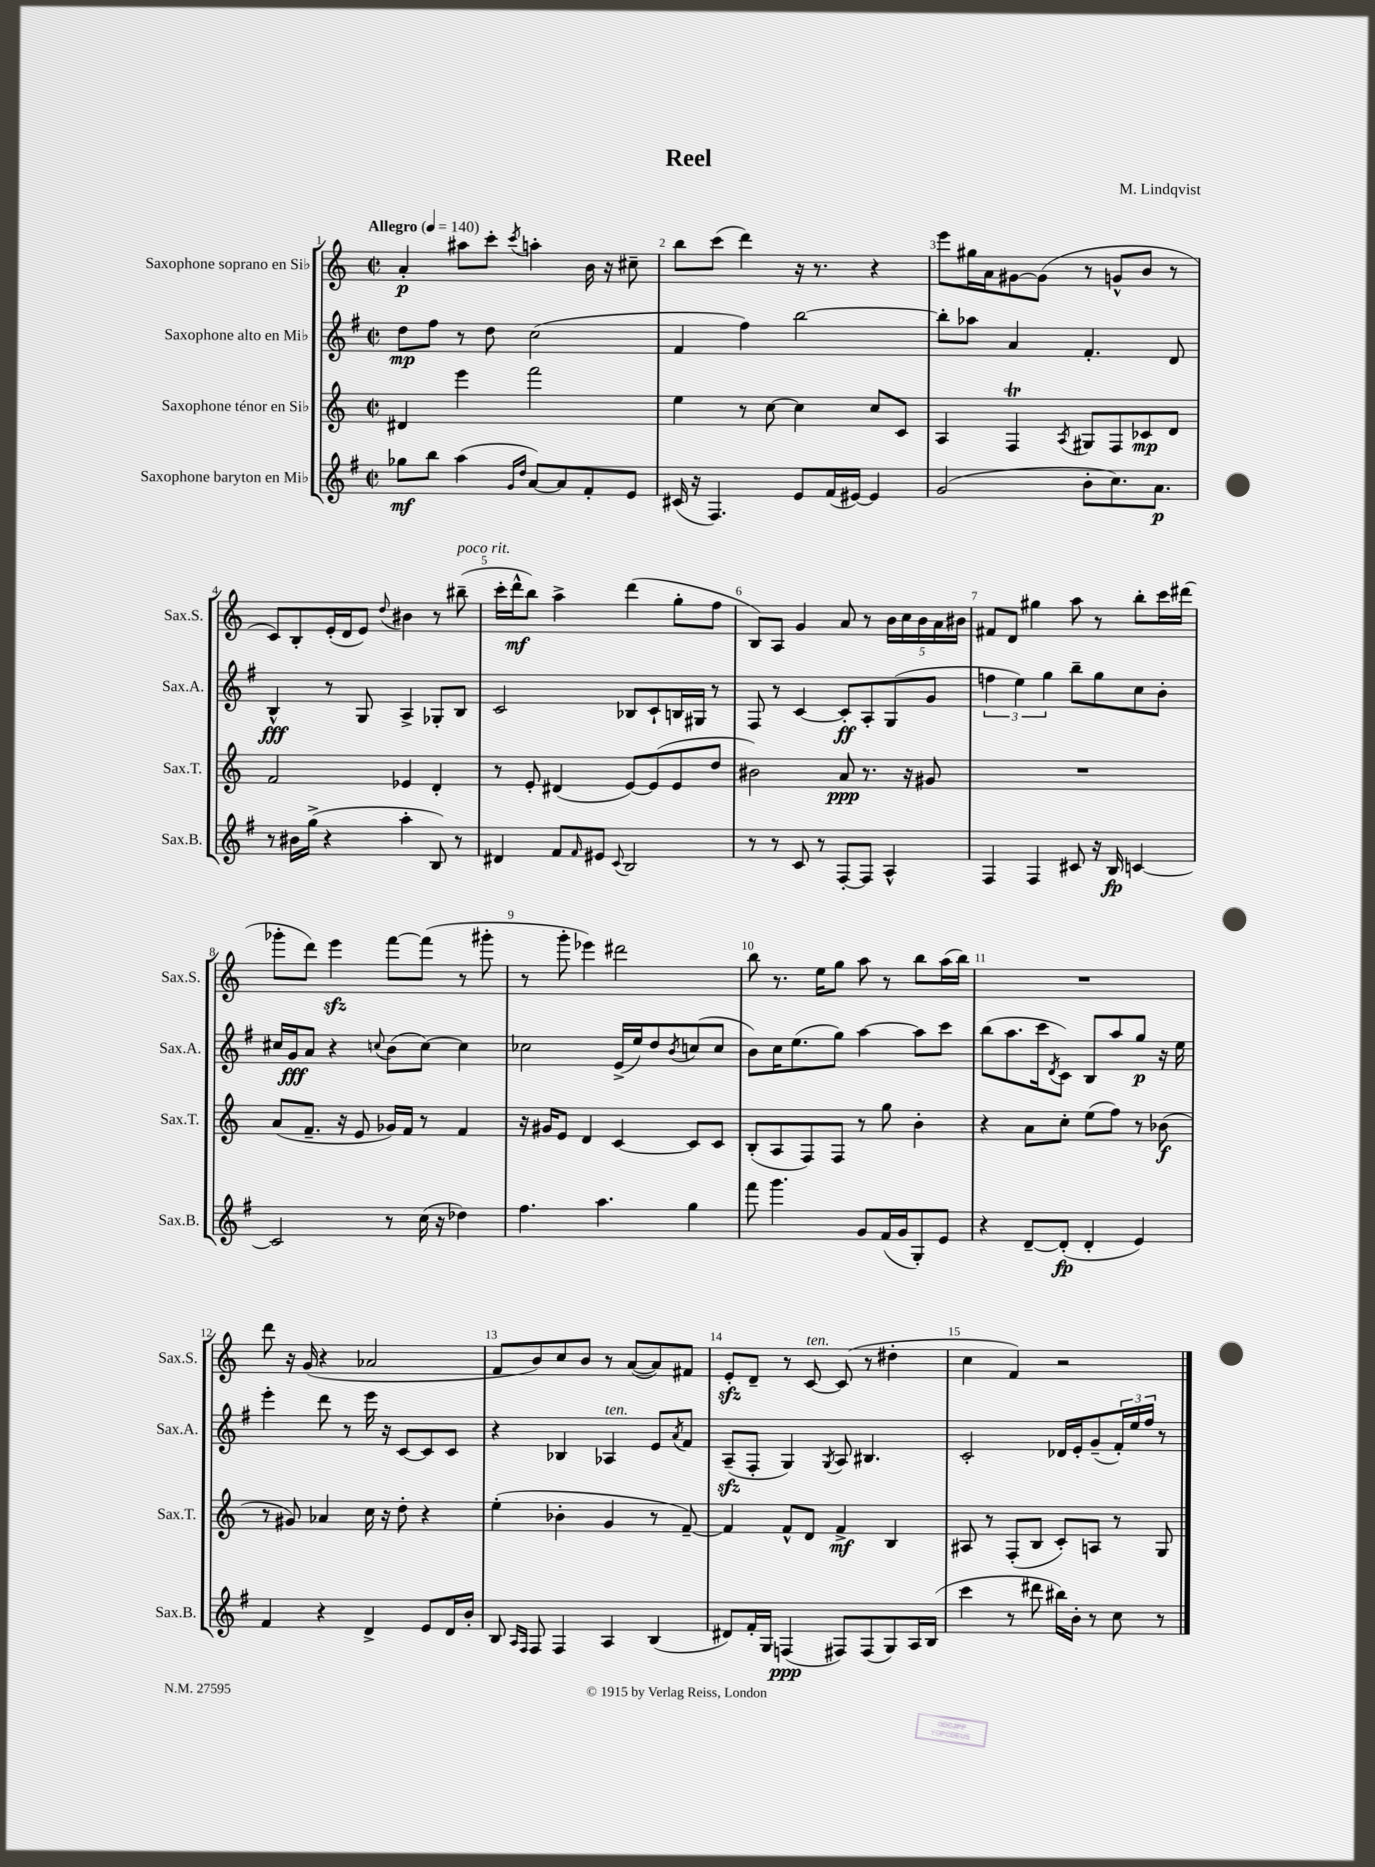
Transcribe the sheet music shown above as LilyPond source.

\header { title = "Reel" composer = "M. Lindqvist" }
<<
\new StaffGroup <<
\new Staff = "s0" \with { instrumentName = "Saxophone soprano en Sib" shortInstrumentName = "Sax.S." } {
    \clef treble \key c \major \defaultTimeSignature \time 2/2 \tempo "Allegro" 4 = 140
    a'4-.\p ais''8 c'''8-. \acciaccatura { c'''8 } a''4-. b'16 r16 cis''8-- |
    b''8 c'''8( d'''4) r16 r8. r4 |
    e'''8 gis''16 a'16 gis'8~ gis'8( r8 g'8-^ b'8 r8 |
    c'8) b8-. e'16-.( d'16 e'8) \appoggiatura { d''8 } bis'4 r8 bis''8--^\markup { \italic "poco rit." }( |
    c'''16-. d'''16-^\mf b''8) a''4-> d'''4( g''8-. f''8 |
    b8) a8 g'4 a'8 r8 \tuplet 5/4 { b'16 c''16 b'16 a'16 bis'16 } |
    fis'8 d'8 gis''4 a''8 r8 b''8-. c'''16 dis'''16( |
    ges'''8-. d'''8) e'''4\sfz f'''8~ f'''8( r8 gis'''8-. |
    r8 g'''8-. ees'''4) dis'''2 |
    b''8 r8. e''16 g''8 a''8 r8 b''8 a''16( b''16) |
    R1 |
    d'''8 r16 g'16( r4 aes'2 |
    f'8 b'8) c''8 b'8 r8 a'8~( a'8) fis'8 |
    e'8-.\sfz d'8-- r8 c'8~^\markup { \italic "ten." } c'8( r8 dis''4-. |
    c''4 f'4) r2 \bar "|." |
}
\new Staff = "s1" \with { instrumentName = "Saxophone alto en Mib" shortInstrumentName = "Sax.A." } {
    \clef treble \key g \major \defaultTimeSignature \time 2/2
    d''8\mp fis''8 r8 d''8 c''2( |
    fis'4 fis''4) b''2~ |
    b''8-. aes''8 a'4 fis'4.-. d'8 |
    b4-^\fff r8 g8 a4-> ges8-. b8 |
    c'2 bes8 c'8-! b16 gis16 r8 |
    fis8 r8 c'4~ c'8-.\ff a8-. g8( g'8 |
    \tuplet 3/2 { f''4 e''4) g''4 } b''8-- g''8 c''8 b'8-. |
    cis''16 g'16\fff a'8 r4 \appoggiatura { c''8 } b'8( c''8~) c''4 |
    ces''2 e'16->( e''16) d''8 \acciaccatura { b'8 } c''8( c''8 |
    b'8) c''16 e''8.( g''8) a''4~ a''8 c'''8 |
    b''8( a''8. c'''16 \acciaccatura { d'8 } c'8) b8 a''8 g''8\p r16 e''16 |
    e'''4-. d'''8 r8 e'''16 r16 c'8~ c'8 c'8 |
    r4 bes4 aes4^\markup { \italic "ten." } e'8 \acciaccatura { a'8 } fis'8 |
    a8--\sfz( fis8-. g4) \acciaccatura { g8 } a8 bis4. |
    c'2-. des'16 e'16-. g'8--( \tuplet 3/2 { fis'16-.) e''16 fis''16 } r8 \bar "|." |
}
\new Staff = "s2" \with { instrumentName = "Saxophone ténor en Sib" shortInstrumentName = "Sax.T." } {
    \clef treble \key c \major \defaultTimeSignature \time 2/2
    dis'4 e'''4 f'''2 |
    e''4 r8 c''8~ c''4 c''8 c'8 |
    a4 f4\trill \acciaccatura { a8 } gis8 f8 ces'8\mp d'8 |
    f'2 ees'4 d'4-. |
    r8 e'8-. dis'4( e'8~) e'8( e'8 d''8 |
    bis'2) a'8\ppp r8. r16 gis'8 |
    R1 |
    a'8( f'8.-- r16 e'8 ges'16) f'16 r8 f'4 |
    r16 gis'16 e'8 d'4 c'4~ c'8 c'8 |
    b8-.( a8 f8) f8 r8 g''8 b'4-. |
    r4 a'8 c''8-. e''8( f''8) r8 bes'8\f( |
    r8 gis'8) aes'4 c''16 r16 d''8-. r4 |
    e''4-.( bes'4-. g'4 r8 f'8~--) |
    f'4 f'8-^ d'8 f'4->\mf b4 |
    ais8 r8 f8-.( b8 c'8-.) a8 r8 g8 \bar "|." |
}
\new Staff = "s3" \with { instrumentName = "Saxophone baryton en Mib" shortInstrumentName = "Sax.B." } {
    \clef treble \key g \major \defaultTimeSignature \time 2/2
    ges''8\mf b''8 a''4( \grace { g'16 d''16 } a'8~) a'8 fis'8-. e'8 |
    cis'16( r16 fis4.) e'8 fis'16( eis'16~) eis'4 |
    g'2( b'8-. c''8.) a'8.\p |
    r8 bis'16 g''16->( r4 a''4-. b8) r8 |
    dis'4 fis'8 \grace { fis'16 } eis'8 \appoggiatura { c'8 } b2 |
    r8 r8 c'8 r8 fis8~-. fis8 a4-^ |
    fis4 fis4 cis'8 r16 b16\fp c'4~ |
    c'2 r8 c''16( r16 des''4) |
    fis''4. a''4. g''4 |
    fis'''8 g'''4. g'8 fis'16( g'16 g8-.) e'8 |
    r4 d'8~-- d'8-.\fp( d'4-. e'4) |
    fis'4 r4 d'4-> e'8 d'16 b'16-. |
    b8 \grace { a16 fis16 } fis8 fis4 a4 b4( |
    dis'8) fis'16-. g16 f4\ppp( fis8) fis8( g8) a16 b16( |
    c'''4 r8 dis'''8 bis''16) b'16-. r8 c''8 r8 \bar "|." |
}
>>
>>
\layout { \context { \Score \override BarNumber.break-visibility = ##(#f #t #t) barNumberVisibility = #all-bar-numbers-visible } }
